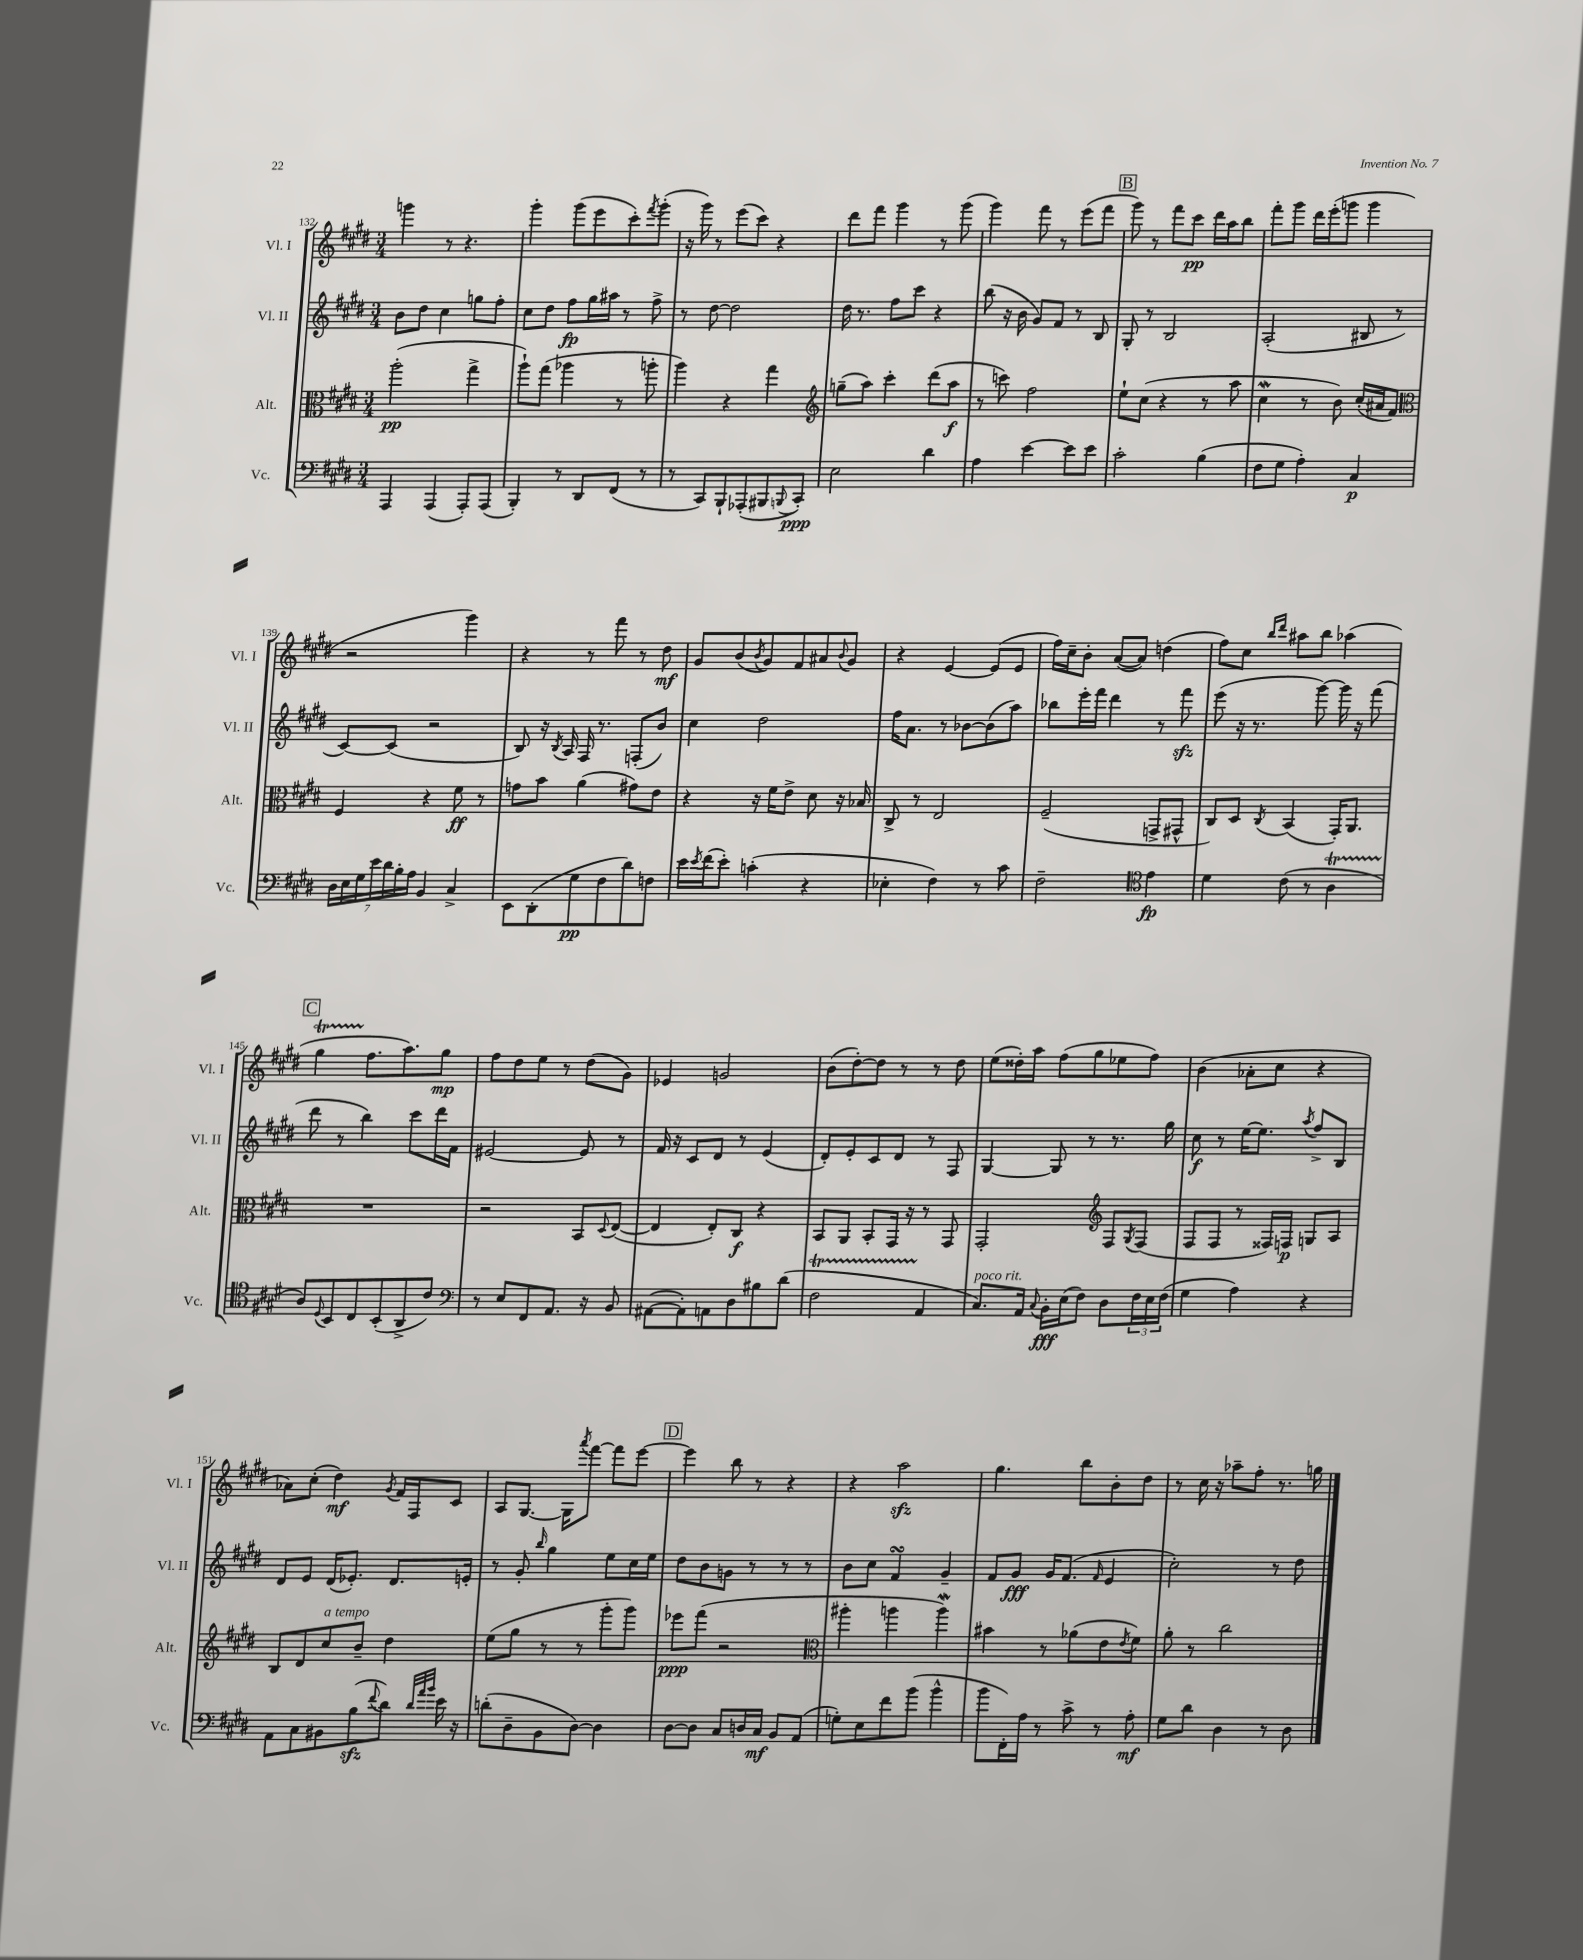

**kern	**dynam	**kern	**dynam	**kern	**dynam	**kern	**dynam
*part4	*part4	*part3	*part3	*part2	*part2	*part1	*part1
*staff4	*staff4	*staff3	*staff3	*staff2	*staff2	*staff1	*staff1
*I"Vc.	*	*I"Alt.	*	*I"Vl. II	*	*I"Vl. I	*
*I'Vc.	*	*I'Alt.	*	*I'Vl. II	*	*I'Vl. I	*
*clefF4	*	*clefC3	*	*clefG2	*	*clefG2	*
*k[f#c#g#d#]	*	*k[f#c#g#d#]	*	*k[f#c#g#d#]	*	*k[f#c#g#d#]	*
*M3/4	*	*M3/4	*	*M3/4	*	*M3/4	*
=132	=132	=132	=132	=132	=132	=132	=132
4AAA/	.	(2aa'\	pp	8b\L	.	4gggn\	.
.	.	.	.	8dd#\J	.	.	.
(4AAA/	.	.	.	4cc#\	.	8r	.
.	.	.	.	.	.	4.r	.
8AAA'/L)	.	4gg#^\	.	8ggn\L	.	.	.
(8AAA/J	.	.	.	8ff#'\J	.	.	.
=133	=133	=133	=133	=133	=133	=133	=133
4BBB'/)	.	8aa`\L)	.	8cc#\L	.	4ggg#'\	.
.	.	(8gg#\J	.	8dd#\J	.	.	.
8r	.	4aa-X\	.	8ff#\L	fp	(8ggg#\L	.
8DD#/L	.	.	.	16gg#\L	.	8eee\	.
.	.	.	.	16aa#X\JJ	.	.	.
(8FF#/J	.	8r	.	8r	.	8ccc#'\)	.
.	.	.	.	.	.	8qfff#/	.
8r	.	8aan'\	.	8ff#^\	.	(8ggg#'\J	.
=134	=134	=134	=134	=134	=134	=134	=134
8r	.	4aa\)	.	8r	.	16r	.
.	.	.	.	.	.	16ggg#\)	.
8CC#/L)	.	.	.	[8dd#\	.	8r	.
8BBB`/	.	4r	.	2dd#\]	.	(8eee\L	.
(8AAA-X'/	.	.	.	.	.	8ccc#\J)	.
8BBB#X/	.	4gg#\	.	.	.	4r	.
8qqBBBn/	.	.	.	.	.	.	.
8CC#'/J)	ppp	.	.	.	.	.	.
=135	=135	=135	=135	=135	=135	=135	=135
*	*	*clefG2	*	*	*	*	*
2E\	.	(8ggn~\L	.	16dd#\	.	8ddd#\L	.
.	.	.	.	8.r	.	.	.
.	.	8aa\J)	.	.	.	8fff#\J	.
.	.	4ccc#'\	.	8ff#\L	.	4ggg#\	.
.	.	.	.	8ccc#\J	.	.	.
4d#\	.	(8ddd#\L	.	4r	.	8r	.
.	.	8aa\J	f	.	.	(8ggg#\	.
=136	=136	=136	=136	=136	=136	=136	=136
4A\	.	8r	.	(8bb\	.	4ggg#\)	.
.	.	8cccn\)	.	16r	.	.	.
.	.	.	.	16b\	.	.	.
[4e\	.	2ff#\	.	8g#/L)	.	8fff#\	.
.	.	.	.	8f#/J	.	8r	.
8e\L]	.	.	.	8r	.	(8eee\L	.
8e\J	.	.	.	8B/	.	8fff#\J	.
!!LO:REH:place=s1:t=B
=137	=137	=137	=137	=137	=137	=137	=137
2c#'\	.	8ee`\L	.	8G#'/	.	8ggg#\)	.
.	.	(8cc#\J	.	8r	.	8r	.
.	.	4r	.	2B/	.	8fff#\L	.
.	.	.	.	.	.	8ccc#\J	pp
(4B\	.	8r	.	.	.	16ddd#\LL	.
.	.	.	.	.	.	16aa\J	.
.	.	8aa\	.	.	.	8bb\J	.
=138	=138	=138	=138	=138	=138	=138	=138
8F#\L	.	4cc#W\	.	(2A'/	.	8fff#'\L	.
8G#\J	.	.	.	.	.	8ggg#\J	.
4A'\)	.	8r	.	.	.	16ddd#\LL	.
.	.	.	.	.	.	(16eee'\J	.
.	.	8b\)	.	.	.	8gggn\J	.
4C#/	p	(16cc#'/LL	.	8B#X/	.	4ggg\	.
.	.	16a#X/J	.	.	.	.	.
.	.	8f#/J)	.	8r	.	.	.
!!LO:LB:g=z
=139	=139	=139	=139	=139	=139	=139	=139
*	*	*clefC3	*	*	*	*	*
28D#\LL	.	4F#/	.	[8c#/L)	.	2r	.
28E\	.	.	.	.	.	.	.
28G#\	.	.	.	.	.	.	.
28e\	.	.	.	.	.	.	.
.	.	.	.	(8c#/J]	.	.	.
28d#\	.	.	.	.	.	.	.
28B'\	.	.	.	.	.	.	.
28A\JJ	.	.	.	.	.	.	.
4BB/	.	4r	.	2r	.	.	.
4C#^/	.	8f#\	ff	.	.	4ggg#\)	.
.	.	8r	.	.	.	.	.
=140	=140	=140	=140	=140	=140	=140	=140
8EE\L	.	8gn\L	.	8B/)	.	4r	.
(8DD#'\	.	8b\J	.	16r	.	.	.
.	.	.	.	8qB/	.	.	.
.	.	.	.	16A/	.	.	.
8G#\	pp	(4a\	.	16F#/	.	8r	.
.	.	.	.	8.r	.	.	.
8F#\	.	.	.	.	.	8fff#\	.
8d#\)	.	8g#X\L)	.	(8Fn'/L	.	8r	.
8Fn\J	.	8e\J	.	8b/J)	.	8dd#\	mf
=141	=141	=141	=141	=141	=141	=141	=141
16e\LL	.	4r	.	4cc#\	.	8g#/L	.
8qe/	.	.	.	.	.	.	.
(16f#\J	.	.	.	.	.	.	.
8e'\J)	.	.	.	.	.	(8b/	.
.	.	.	.	.	.	8qb/	.
(4cn'\	.	16r	.	2dd#\	.	8g#/)	.
.	.	16f#\KL	.	.	.	.	.
.	.	8e^\J	.	.	.	8f#/	.
4r	.	8d#\	.	.	.	8a#X/	.
.	.	.	.	.	.	8qqb/	.
.	.	16r	.	.	.	8g#/J	.
.	.	16B-X/	.	.	.	.	.
=142	=142	=142	=142	=142	=142	=142	=142
4E-X'\	.	8C#^/	.	16ff#\KL	.	4r	.
.	.	.	.	8.a\J	.	.	.
.	.	8r	.	.	.	.	.
4F#\)	.	2E/	.	8r	.	[4e/	.
.	.	.	.	[8b-X\L	.	.	.
8r	.	.	.	(8b-\]	.	(8e/L]	.
8c#\	.	.	.	8aa\J)	.	8e/J	.
=143	=143	=143	=143	=143	=143	=143	=143
2F#~\	.	(2F#~/	.	8bb-X\L	.	16ff#\LL)	.
.	.	.	.	.	.	16cc#~\J	.
.	.	.	.	16eee'\L	.	8b'\J	.
.	.	.	.	16fff#\JJ	.	.	.
.	.	.	.	4ddd#\	.	([8a/L	.
.	.	.	.	.	.	8a/J])	.
*clefC4	*	*	*	*	*	*	*
4e\	fp	8GGn^/L	.	8r	.	(4ddn\	.
.	.	8GG#X^^/J	.	8fff#zz\	.	.	.
=144	=144	=144	=144	=144	=144	=144	=144
4d#\	.	8C#/L)	.	(8eee\	.	8ff#\L)	.
.	.	8D#/J	.	16r	.	8cc#\J	.
.	.	.	.	8.r	.	.	.
.	.	.	.	.	.	16qqbb/LL	.
.	.	8qC#/	.	.	.	16qqddd#/JJ	.
(8c#\	.	(4BB/	.	.	.	8aa#X\L	.
8r	.	.	.	[8ggg#\)	.	8bb\J	.
4AT\	.	16GG#'/KL)	.	16ggg#\]	.	(4aa-X\	.
.	.	8.AA/J	.	16r	.	.	.
.	.	.	.	(8fff#\	.	.	.
!!LO:LB:g=z
!!LO:REH:place=s1:t=C
=145	=145	=145	=145	=145	=145	=145	=145
8A/L)	.	2.r	.	8ddd#\	.	4gg#t\	.
8qqD#/	.	.	.	.	.	.	.
8BB/	.	.	.	8r	.	.	.
8C#/	.	.	.	4bb\)	.	8.ff#\L	.
(8BB'/	.	.	.	.	.	.	.
.	.	.	.	.	.	8.aa\)	.
8AA^/	.	.	.	8ccc#\L	.	.	.
8c#/J)	.	.	.	16ddd#\L	.	8gg#\J	mp
.	.	.	.	16f#\JJ	.	.	.
=146	=146	=146	=146	=146	=146	=146	=146
*clefF4	*	*	*	*	*	*	*
8r	.	2r	.	[2e#X/	.	8ff#\L	.
8E/L	.	.	.	.	.	8dd#\	.
8FF#/	.	.	.	.	.	8ee\J	.
8.AA/J	.	.	.	.	.	8r	.
.	.	8BB/L	.	8e#/]	.	(8dd#\L	.
16r	.	.	.	.	.	.	.
.	.	8qqD#/	.	.	.	.	.
8BB/	.	([8E/J	.	8r	.	8g#\J)	.
=147	=147	=147	=147	=147	=147	=147	=147
([8AA#X\L	.	4E/]	.	16f#/	.	4e-X/	.
.	.	.	.	16r	.	.	.
8AA#'\])	.	.	.	8c#/L	.	.	.
8AAn\	.	8E'/L)	.	8d#/J	.	2gn/	.
8D#\	.	8C#/J	f	8r	.	.	.
8B#X\	.	4r	.	(4e/	.	.	.
(8d#\J	.	.	.	.	.	.	.
=148	=148	=148	=148	=148	=148	=148	=148
2F#T\	.	8BB/L	.	8d#'/L)	.	(8b\L	.
.	.	8AA/J	.	8e'/	.	[8dd#'\)	.
.	.	8BB'/L	.	8c#/	.	8dd#\J]	.
.	.	16GG#/Jk	.	8d#/J	.	8r	.
.	.	16r	.	.	.	.	.
4AA/	.	8r	.	8r	.	8r	.
.	.	8GG#/	.	8F#/	.	8dd#\	.
=149	=149	=149	=149	=149	=149	=149	=149
!LO:TX:a:i:t=poco rit.	!	!	!	!	!	!	!
8.C#/L)	.	2GG#'/	.	[4G#/	.	(8ee\L	.
.	.	.	.	.	.	16dd##X'\L)	.
16AA/Jk	.	.	.	.	.	16aa\JJ	.
8qqC#/	.	.	.	.	.	.	.
16BB'\LL	fff	.	.	8G#/]	.	(8ff#\L	.
(16E\J	.	.	.	.	.	.	.
8F#\J)	.	.	.	8r	.	8gg#\	.
*	*	*clefG2	*	*	*	*	*
8D#\L	.	8F#/L	.	8.r	.	8ee-X\	.
.	.	8qG#/	.	.	.	.	.
24F#\L	.	(8F#/J	.	.	.	8ff#\J)	.
24E\	.	.	.	.	.	.	.
.	.	.	.	16gg#\	.	.	.
(24F#\JJ	.	.	.	.	.	.	.
=150	=150	=150	=150	=150	=150	=150	=150
4G#\	.	8F#/L	.	8cc#\	f	(4b\	.
.	.	8F#/J	.	8r	.	.	.
4A\)	.	8r	.	[16ee\KL	.	8a-X'\L	.
.	.	.	.	8.ee\J]	.	.	.
.	.	16F##X/LL)	.	.	.	8cc#\J	.
.	.	16Fn/JJ	p	.	.	.	.
.	.	.	.	8qaa/	.	.	.
4r	.	8Gn/L	.	8ff#^/L	.	4r	.
.	.	8A/J	.	8B/J	.	.	.
!!LO:LB:g=z
=151	=151	=151	=151	=151	=151	=151	=151
8AA\L	.	8B/L	.	8d#/L	.	8a-X\L)	.
8C#\	.	8d#/	.	8e/J	.	(8cc#'\J	.
!	!	!LO:TX:a:i:t=a tempo	!	!	!	!	!
8BB#X\	.	8cc#/	.	(16d#/KL	.	4dd#\)	mf
.	.	.	.	8.e-X'/J)	.	.	.
(8Bzz\	.	8b~/J	.	.	.	.	.
8qqf#/	.	.	.	.	.	8qg#/	.
8d#\J)	.	4dd#\	.	8.d#/L	.	16f#/LL	.
.	.	.	.	.	.	16F#/J	.
32qqd#/LLL	.	.	.	.	.	.	.
32qqa/	.	.	.	.	.	.	.
32qqb/JJJ	.	.	.	.	.	.	.
16e\	.	.	.	.	.	8c#/J	.
16r	.	.	.	16en'/Jk	.	.	.
=152	=152	=152	=152	=152	=152	=152	=152
(8dn'\L	.	(8ee\L	.	8r	.	8A/L	.
8D#~\	.	8gg#\J	.	8g#'/	.	[8.G#/J	.
.	.	.	.	16qqbb/	.	.	.
8BB\	.	8r	.	4gg#\	.	.	.
.	.	.	.	.	.	16G#\KL]	.
.	.	.	.	.	.	8qaaa/	.
[8D#\J)	.	8r	.	.	.	[8fff#\J	.
4D#\]	.	8ggg#'\L	.	8ee\L	.	8fff#\L]	.
.	.	8ggg#\J)	.	16cc#\L	.	[8eee\J	.
.	.	.	.	16ee\JJ	.	.	.
!!LO:REH:place=s1:t=D
=153	=153	=153	=153	=153	=153	=153	=153
[8D#\L	.	8eee-X\L	ppp	8dd#\L	.	4eee\]	.
8D#\J]	.	(8fff#\J	.	8b\	.	.	.
8C#/L	.	2r	.	8gn\J	.	8bb\	.
16Dn/L	.	.	.	8r	.	8r	.
16C#/JJ	mf	.	.	.	.	.	.
8BB/L	.	.	.	8r	.	4r	.
(8AA/J	.	.	.	8r	.	.	.
=154	=154	=154	=154	=154	=154	=154	=154
*	*	*clefC3	*	*	*	*	*
8Gn'\L)	.	4aa#X'\	.	8b\L	.	4r	.
8E\	.	.	.	8cc#\J	.	.	.
8f#\	.	4aan\	.	4f#sSSS/	.	2aazz\	.
(8b\J	.	.	.	.	.	.	.
4b^^\	.	4aaw\)	.	4g#~/	.	.	.
=155	=155	=155	=155	=155	=155	=155	=155
8b\L	.	4b#X\	.	8f#/L	.	4.gg#\	.
16FF#'\L)	.	.	.	8g#/J	fff	.	.
16A\JJ	.	.	.	.	.	.	.
8r	.	8r	.	16g#/KL	.	.	.
.	.	.	.	(8.f#/J	.	.	.
8c#^\	.	(8a-X\L	.	.	.	8bb\L	.
.	.	.	.	16qqf#/	.	.	.
8r	.	8e\	.	4e/	.	8b'\	.
.	.	8qe/	.	.	.	.	.
8A'\	mf	8f#\J)	.	.	.	8dd#\J	.
=156	=156	=156	=156	=156	=156	=156	=156
8G#\L	.	8a'\	.	2cc#'\)	.	8r	.
8d#\J	.	8r	.	.	.	16cc#\	.
.	.	.	.	.	.	16r	.
4D#\	.	2cc#\	.	.	.	8aa-X~\L	.
.	.	.	.	.	.	8ff#'\J	.
8r	.	.	.	8r	.	8.r	.
8D#\	.	.	.	8dd#\	.	.	.
.	.	.	.	.	.	16ggn\	.
==	==	==	==	==	==	==	==
*-	*-	*-	*-	*-	*-	*-	*-
